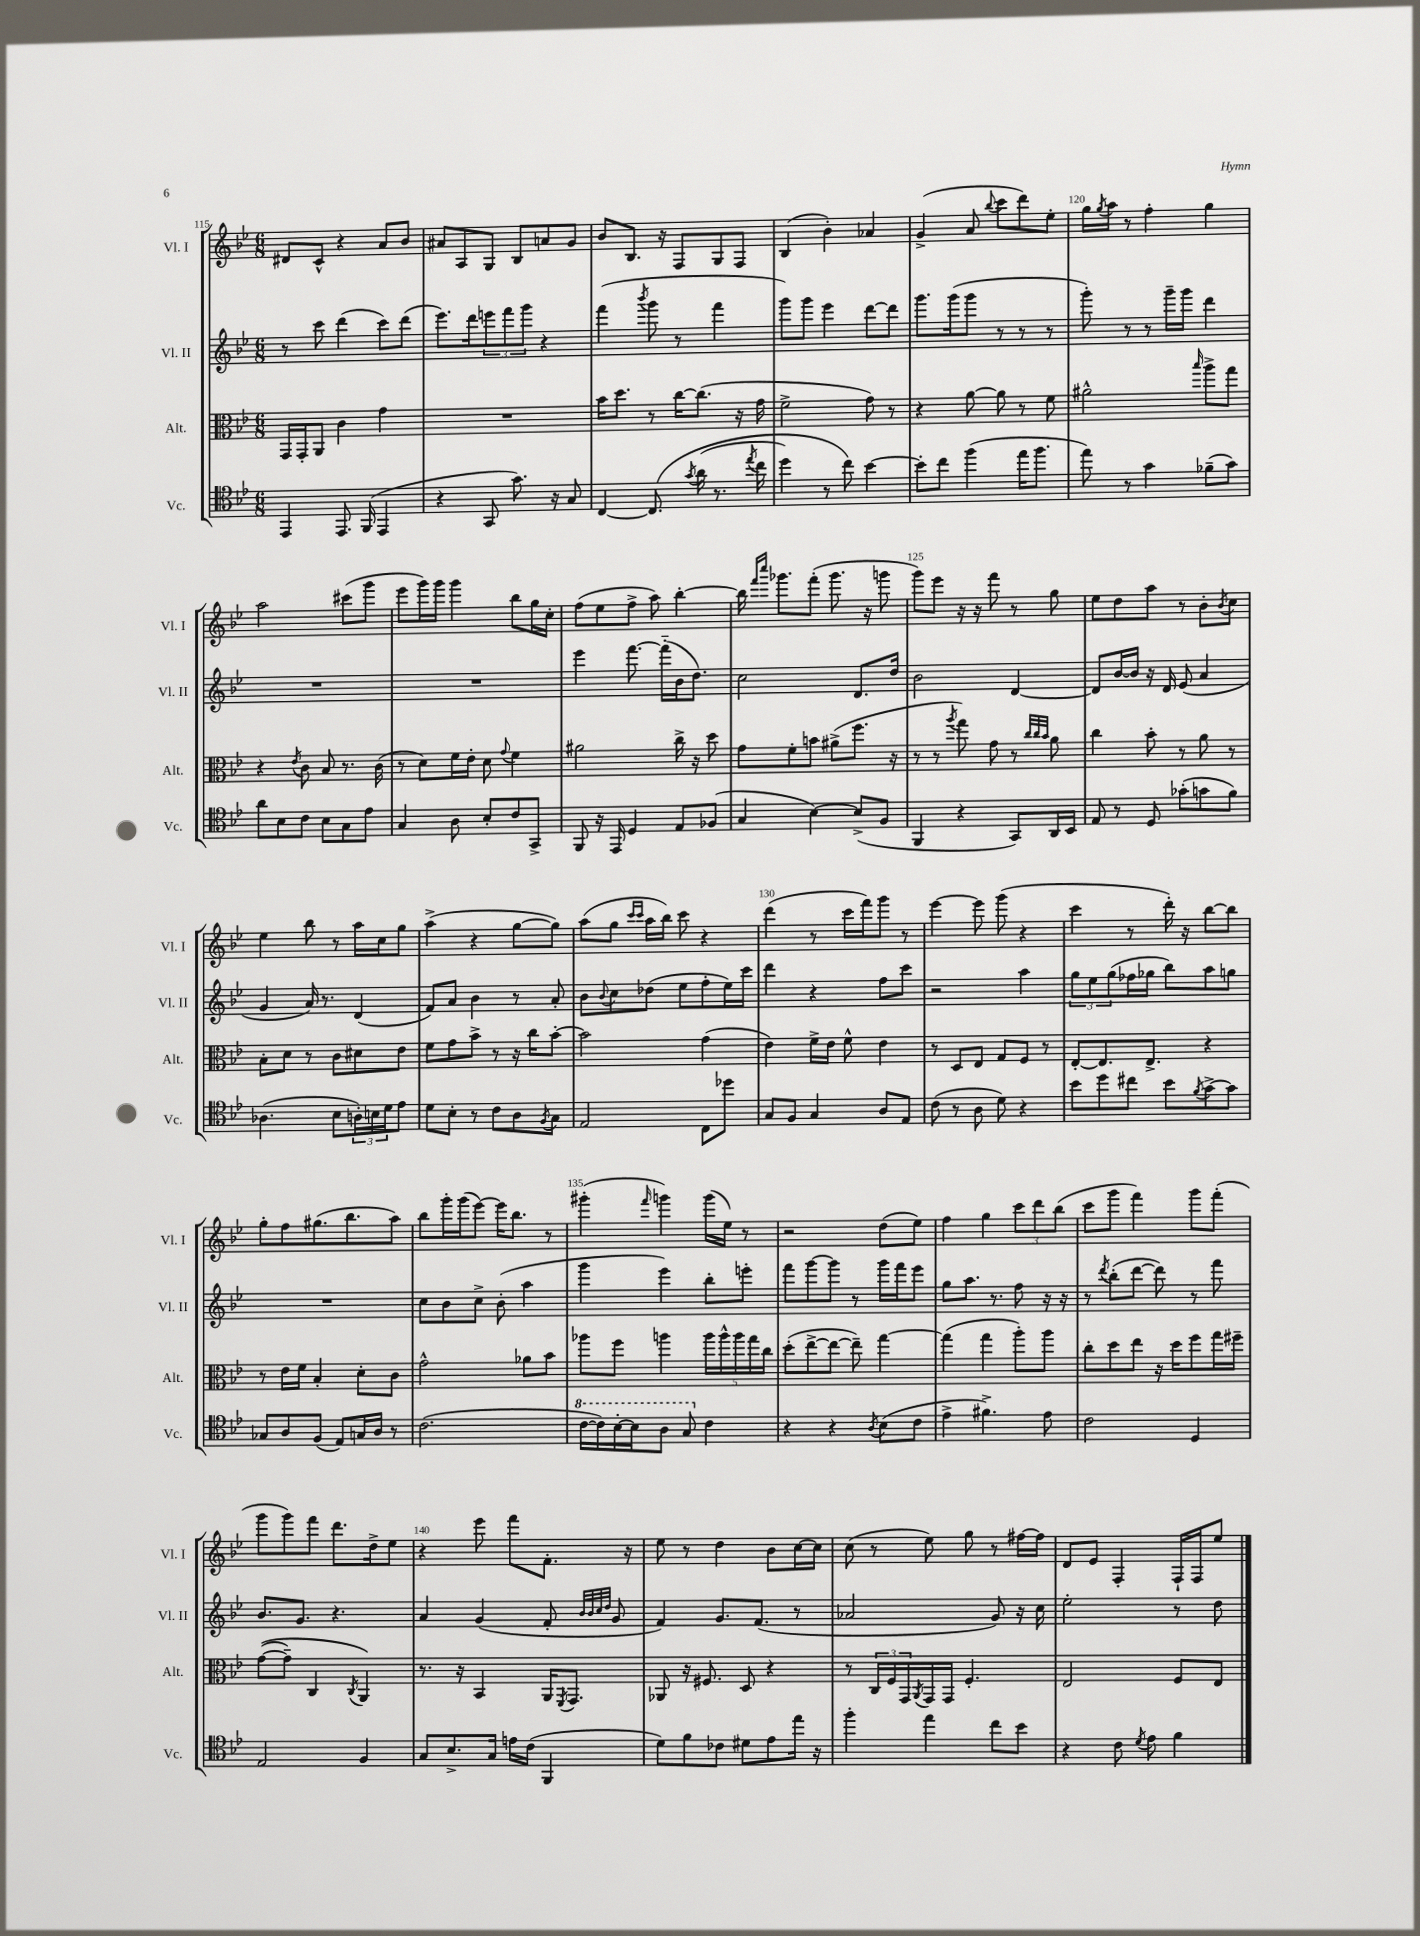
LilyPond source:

<<
\new StaffGroup <<
\new Staff = "s0" \with { instrumentName = "Vl. I" shortInstrumentName = "Vl. I" } {
    \clef treble \key bes \major \numericTimeSignature \time 6/8
    dis'8 c'8-^ r4 a'8 bes'8 |
    ais'8 a8 g8 bes8 a'8 g'8 |
    bes'8 bes8. r16 f8 g8 f8 |
    bes4( bes'4-.) aes'4 |
    g'4->( a'8 \appoggiatura { bes''8 } c'''8 d'''8) ees''8-. |
    g''16 \acciaccatura { g''8 } a''16 r8 f''4-. g''4 |
    a''2 cis'''8( g'''8 |
    ees'''8 g'''16) g'''16 g'''4 bes''8 g''16 c''16-. |
    f''8( ees''8 f''8-> a''8) bes''4~-. |
    bes''16 \grace { f'''16 c''''16 } ges'''8. f'''8-.( ges'''8. r16 g'''8 |
    g'''8) ees'''8 r16 r16 f'''8 r8 g''8 |
    ees''8 d''8 a''8 r8 bes'8-. \acciaccatura { bes'8 } c''8 |
    ees''4 bes''8 r8 a''16 c''16 g''8 |
    a''4->( r4 g''8~ g''8) |
    a''8( g''8 \grace { c'''16 c'''16 } a''16 bes''16) c'''8 r4 |
    d'''4( r8 c'''16 f'''16) g'''8 r8 |
    ees'''4~ ees'''8 g'''8( r4 |
    c'''4 r8 d'''16-.) r16 bes''8~ bes''8 |
    g''8-. f''8 gis''8.( bes''8. a''8) |
    bes''8 g'''16-. g'''16( ees'''8~) ees'''16 bes''8. r8 |
    gis'''4-.( \grace { f'''16 } g'''4) g'''16( ees''16) r8 |
    r2 d''8( ees''8) |
    f''4 g''4 \tuplet 3/2 { c'''8 d'''8 bes''8( } |
    c'''8 g'''8 f'''4) g'''8 f'''8-.( |
    g'''8 g'''8) f'''8 d'''8. d''16-> ees''8 |
    r4 ees'''8 f'''8 f'8.-. r16 |
    ees''8 r8 d''4 bes'8 c''16~ c''16 |
    c''8( r8 ees''8) g''8 r8 fis''16~ fis''16 |
    d'8 ees'8 f4-. f16-! f16 ees''8 \bar "|." |
}
\new Staff = "s1" \with { instrumentName = "Vl. II" shortInstrumentName = "Vl. II" } {
    \clef treble \key bes \major \numericTimeSignature \time 6/8
    r8 c'''8 d'''4( c'''8) d'''8( |
    ees'''8.) d'''16 \tuplet 3/2 { e'''8 f'''8 g'''8 } r4 |
    f'''4( \acciaccatura { bes'''8 } g'''8 r8 f'''4 |
    g'''8) g'''8 ees'''4 d'''8~ d'''8 |
    g'''8. g'''16( g'''8 r8 r8 r8 |
    g'''8-.) r8 r8 g'''16-- g'''16 d'''4 |
    R2. |
    R2. |
    ees'''4 f'''8.~ f'''16-_( bes'16 d''8.) |
    c''2 d'8. d''16 |
    bes'2 d'4~ |
    d'8 bes'16~ bes'16 r16 d'16 ees'8( a'4 |
    g'4 a'16) r8. d'4( |
    f'8) a'8 bes'4 r8 a'8-. |
    bes'8 \appoggiatura { bes'8 } c''8 des''8( ees''8 f''8-. ees''16) c'''16 |
    d'''4 r4 f''8 c'''8 |
    r2 a''4 |
    \tuplet 3/2 { g''8 ees''8 g''8( } fes''16 ges''16 bes''8) a''8 g''8 |
    R2. |
    c''8 bes'8 c''8-> bes'8-.( a''4 |
    g'''4 ees'''4) bes''8-. e'''8-. |
    f'''8 g'''8~ g'''8 r8 g'''16 f'''16 ees'''8 |
    g''8 a''8. r8. f''8 r16 r16 |
    r8 \acciaccatura { d'''8 } bes''8-.( d'''8~ d'''8) r8 f'''8 |
    bes'8. g'8. r4. |
    a'4 g'4( f'8-. \grace { bes'32 bes'32 c''32 d''32 } g'8 |
    f'4) g'8. f'8.( r8 |
    aes'2 g'8) r16 c''16 |
    ees''2-. r8 d''8 \bar "|." |
}
\new Staff = "s2" \with { instrumentName = "Alt." shortInstrumentName = "Alt." } {
    \clef alto \key bes \major \numericTimeSignature \time 6/8
    g,16 g,16-. a,8 c'4 g'4 |
    R2. |
    bes'16 d''8. r8 c''16~ c''8.( r16 g'16 |
    f'2-> g'8) r8 |
    r4 a'8~ a'8 r8 f'8 |
    ais'2-^ \grace { bes''16 } a''8-> g''8 |
    r4 \acciaccatura { ees'8 } c'8 bes8 r8. c'16( |
    r8 d'8) f'16 ees'16-. d'8 \appoggiatura { g'8 } f'4 |
    ais'2 c''16-> r16 d''8 |
    g'8 f'8-. b'8 ais'8->( f''8. r16 |
    r8 r8 \acciaccatura { a''8 } g''8) g'8 r8 \grace { c''32 c''32 bes'32 } a'8 |
    c''4 bes'8-. r8 a'8 r8 |
    bes8-. d'8 r8 c'8 dis'8 ees'8 |
    f'8 g'8 bes'8-> r8 r16 c''16 bes'8~-. |
    bes'2 g'4( |
    ees'4) f'16-> ees'16 f'8-^ ees'4 |
    r8 d8 ees8 g8 f8 r8 |
    ees8~-. ees8. ees8.-> r4 |
    r8 ees'16 f'16 bes4-. d'8-. c'8 |
    g'2-^ aes'8 bes'8 |
    aes''8 f''8 a''4 \tuplet 5/4 { a''16 a''16-^ a''16 g''16 c''16 } |
    d''8-.( ees''8~-> ees''8~ ees''8--) g''4~ |
    g''4( g''4 a''8-.) a''8 |
    c''8-. d''8 ees''8 r16 d''16 f''8 g''16 fis''16-- |
    g'8~(\( g'8--) c4 \acciaccatura { c8 } a,4\) |
    r8. r16 bes,4 a,16 \acciaccatura { f,8 } g,8. |
    aes,8 r16 fis8. d8 r4 |
    r8 \tuplet 3/2 { c16 f16 g,16 } \acciaccatura { a,8 } g,16 g,16 f4.-. |
    ees2 f8 ees8 \bar "|." |
}
\new Staff = "s3" \with { instrumentName = "Vc." shortInstrumentName = "Vc." } {
    \clef tenor \key bes \major \numericTimeSignature \time 6/8
    ees,4 ees,8. f,16( ees,4 |
    r4 g,8 g'8.) r16 g8 |
    c4~ c8.\( \acciaccatura { g'8 } a'16( r8. \acciaccatura { ees''8 } c''16 |
    d''4) r8 c''8\) bes'4~ |
    bes'8-. c''8 f''4( ees''16 f''8. |
    ees''8) r8 g'4 fes'8--( g'8) |
    a'8 bes8 c'8 bes8 g8 ees'8 |
    g4 a8 bes8-. c'8 g,8-> |
    f,8 r16 ees,16 d4 ees8 fes8( |
    g4 bes4~) bes8->( f8 |
    f,4 r4 g,8) a,16 bes,16 |
    ees8 r8 d8 ges'8-.( g'8 f'8) |
    aes4.( bes8 \tuplet 3/2 { a16-.) b16 d'16 } ees'8 |
    d'8 bes8-. r8 c'8 a8 \acciaccatura { f8 } g8 |
    ees2 c8 des''8 |
    g8 f8 g4 a8 ees8 |
    c'8( r8 a8 d'8) r4 |
    bes'8 d''8 cis''8 bes'8 \acciaccatura { f'8 } g'8~-> g'8 |
    ges8 a8 f8( ees8) g16 a16 r8 |
    c'2.( |
    \ottava #1 c''16~ c''16) bes'16~-. bes'16 a'8 g'8 \ottava #0 c'4 |
    r4 r4 \acciaccatura { a8 } bes8( c'8 |
    ees'4-> fis'4.->) ees'8 |
    c'2 d4 |
    ees2 f4 |
    g8 bes8.-> g16 e'16 c'16( f,4 |
    d'8) f'8 ces'8 dis'8 ees'8 ees''16 r16 |
    f''4-. ees''4 c''8 bes'8 |
    r4 c'8 \acciaccatura { d'8 } ees'8 f'4 \bar "|." |
}
>>
>>
\layout { \context { \Score currentBarNumber = #115 \override BarNumber.break-visibility = ##(#f #t #t) barNumberVisibility = #(every-nth-bar-number-visible 5) } }
